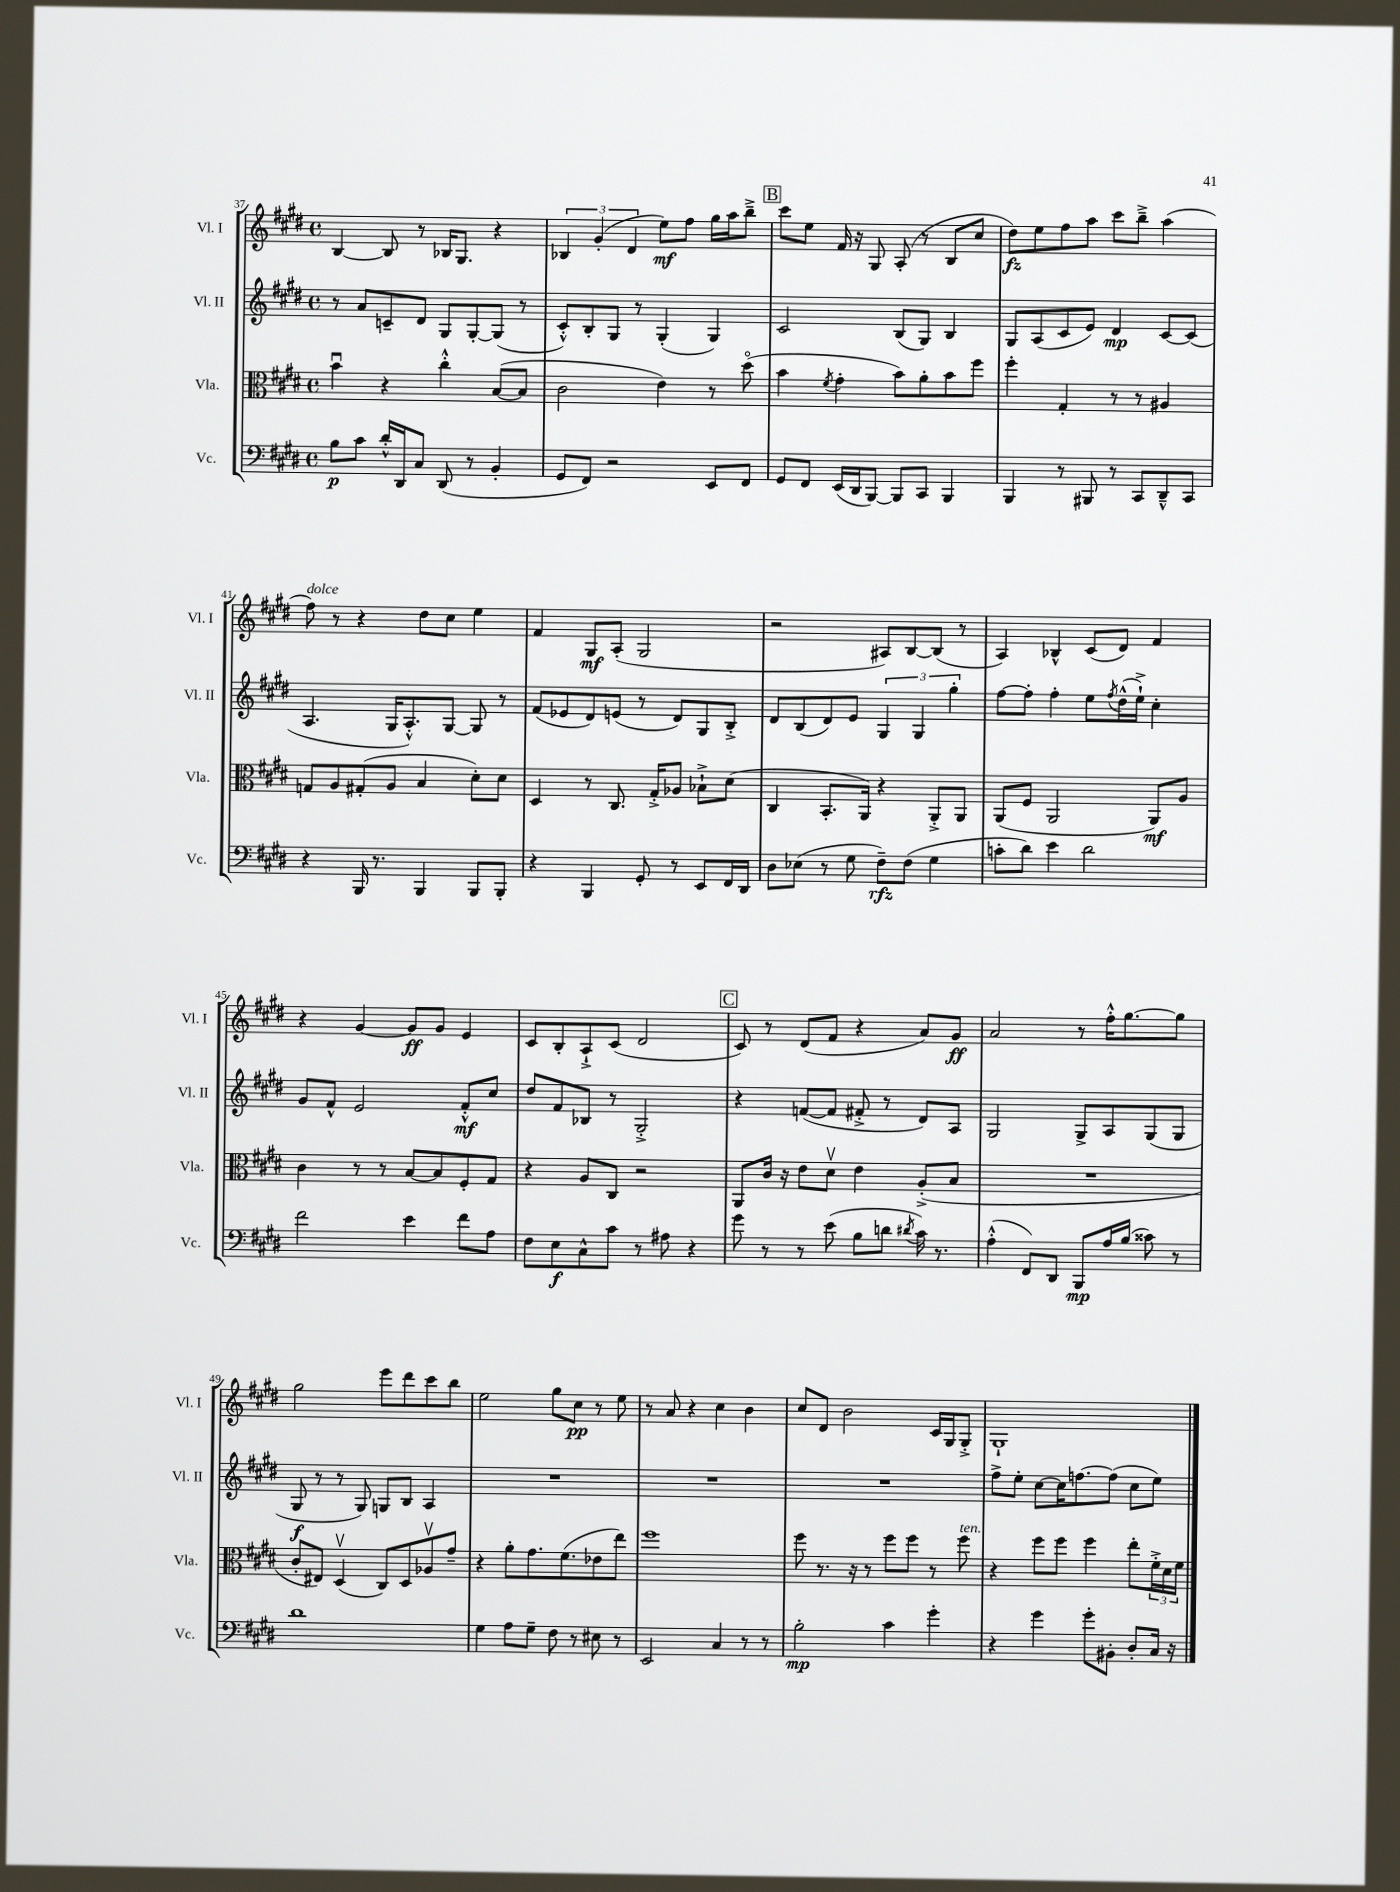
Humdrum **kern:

**kern	**kern	**kern	**kern
*staff4	*staff3	*staff2	*staff1
*clefF4	*clefC3	*clefG2	*clefG2
*k[f#c#g#d#]	*k[f#c#g#d#]	*k[f#c#g#d#]	*k[f#c#g#d#]
*M4/4	*M4/4	*M4/4	*M4/4
*met(c)	*met(c)	*met(c)	*met(c)
8B	4bu	8r	[4B
8c#	.	8a	.
16d#'^^	4r	8c~	8B]
16DD#	.	.	.
8C#	.	8d#	8r
(8DD#	4cc#'^^	8G#	16B-
.	.	.	8.G#
8r	.	[8G#'	.
4BB'	([8B	(8G#]	4r
.	8B]	8r	.
=	=	=	=
8GG#	2c#	8c#'^^)	6B-
8FF#)	.	8B'	.
.	.	.	(6g#'
2r	.	8G#	.
.	.	.	6d#
.	.	8r	.
.	4e)	(4G#'	8ee)
.	.	.	8ff#
8EE	8r	4G#)	16gg#
.	.	.	16aa
8FF#	(8dd#o	.	8bb~^
=	=	=	=
8GG#	4b	2c#	8ccc#
8FF#	.	.	8ee
.	8qf#	.	.
(16EE	4g#'	.	16f#
16DD#	.	.	16r
[8BBB)	.	.	8G#
8BBB]	8b)	(8B	(8A'
8CC#	8a'	8G#)	8r
4BBB	8b	4B	8B
.	8ff#	.	8cc#
=	=	=	=
4BBB	4ff#'	8G#	8dd#)
.	.	(8A	8ee
8r	4G#'	8c#	8ff#
8BBB#	.	8e)	8aa
8r	8r	4d#	8ccc#
8CC#	8r	.	8bb~^
8DD#~^^	4A#	[8c#	(4aa
8CC#	.	(8c#]	.
=	=	=	=
4r	8G	4.A	8ff#)
.	8A	.	8r
16BBB	(8G#'	.	4r
8.r	.	.	.
.	8A	16G#	.
.	.	8.A'^^)	.
4BBB	4B	.	8dd#
.	.	[8G#	8cc#
8BBB	8d#')	8G#]	4ee
8BBB'	8d#	8r	.
=	=	=	=
4r	4D#	(8f#	4f#
.	.	8e-	.
4BBB	8r	8d#)	8G#
.	8.C#	(8e	(8A'
8GG#'	.	8r	2G#
.	16G#'^	.	.
8r	8A-	8d#)	.
8EE	8B-`^	8G#	.
16FF#	(8d#	8B'^	.
16DD#	.	.	.
=	=	=	=
8D#	4C#	8d#	2r
(8E-	.	(8B	.
8r	8.BB'	8d#)	.
8G#	.	8e	.
.	16AA)	.	.
8F#~)	4r	6G#	8A#)
(8F#	.	.	[8B
.	.	6G#	.
4G#	8AA'^	.	(8B]
.	.	6gg#'	.
.	8AA	.	8r
=	=	=	=
8c'	(8AA	[8ff#	4A)
8d#)	8F#	8ff#']	.
4e	2AA	4ff#'	4B-^^
2d#	.	8ee	(8c#
.	.	8qff#	.
.	.	(16dd#^^	8d#)
.	.	16ee`^)	.
.	8AA)	4cc#'	4f#
.	8A	.	.
=	=	=	=
2f#	4c#	8g#	4r
.	.	8f#^^	.
.	8r	2e	[4g#
.	8r	.	.
4e	[8B	.	8g#]
.	8B]	.	8g#
8f#	8F#'	8f#'^^	4e
8A	8G#	8cc#	.
=	=	=	=
8F#	4r	8dd#	8c#
8E	.	8f#	8B'
8C#^^	8A	8B-	8A`^
8c#	8C#	8r	(8c#
8r	2r	2G#'^	2d#
8A#	.	.	.
4r	.	.	.
=	=	=	=
8g#	8AA	4r	8c#)
8r	16c#	.	8r
.	16r	.	.
8r	8e	([8f	(8d#
(8e	8d#v	8f]	8f#
8B	4e	8f#'^	4r
8d	.	8r	.
8qd#	.	.	.
16c#)	(8A'^	8d#)	8a)
8.r	.	.	.
.	8B	8A	8g#
=	=	=	=
(4A'^^	1r	2G#	2a
8FF#)	.	.	.
8DD#	.	.	.
8BBB	.	8G#^	8r
16A	.	8A	16ff#'^^
(16B	.	.	[8.gg#
8c##)	.	(8G#	.
8r	.	8G#	8gg#]
=	=	=	=
1d#	8c#'	8G#	2gg#
.	8E#)	8r	.
.	(4D#v	8r	.
.	.	8G#)	.
.	8C#)	8G	8eee
.	8D#	8B	8ddd#
.	8A-v	4A	8ccc#
.	8g#~	.	8bb
=	=	=	=
4G#	4r	1r	2ee
8A	8a'	.	.
8G#~	8.g#	.	.
8F#	.	.	8gg#
.	(8.f#	.	.
8r	.	.	8cc#
8E#	8e-	.	8r
8r	8ee)	.	8ee
=	=	=	=
2EE	1ff#	1r	8r
.	.	.	8a
.	.	.	4r
4C#	.	.	4cc#
8r	.	.	4b
8r	.	.	.
=	=	=	=
2B'	8ff#	1r	8cc#
.	8.r	.	8d#
.	.	.	2b
.	16r	.	.
.	8r	.	.
4c#	8ff#	.	.
.	8ff#	.	.
4g#'	8r	.	16c#
.	.	.	16G#
.	8ff#	.	8G#'^
=	=	=	=
4r	4r	8ff#^	1G#`
.	.	8ee'	.
4g#	8ff#	[8cc#	.
.	8ff#	16cc#]	.
.	.	[8.ff	.
8g#'	4ff#	.	.
8BB#'	.	(8ff]	.
8D#'	8ee'	8cc#	.
16C#	24f#'^	8ee)	.
.	24d#	.	.
16r	.	.	.
.	24f#	.	.
==	==	==	==
*-	*-	*-	*-
